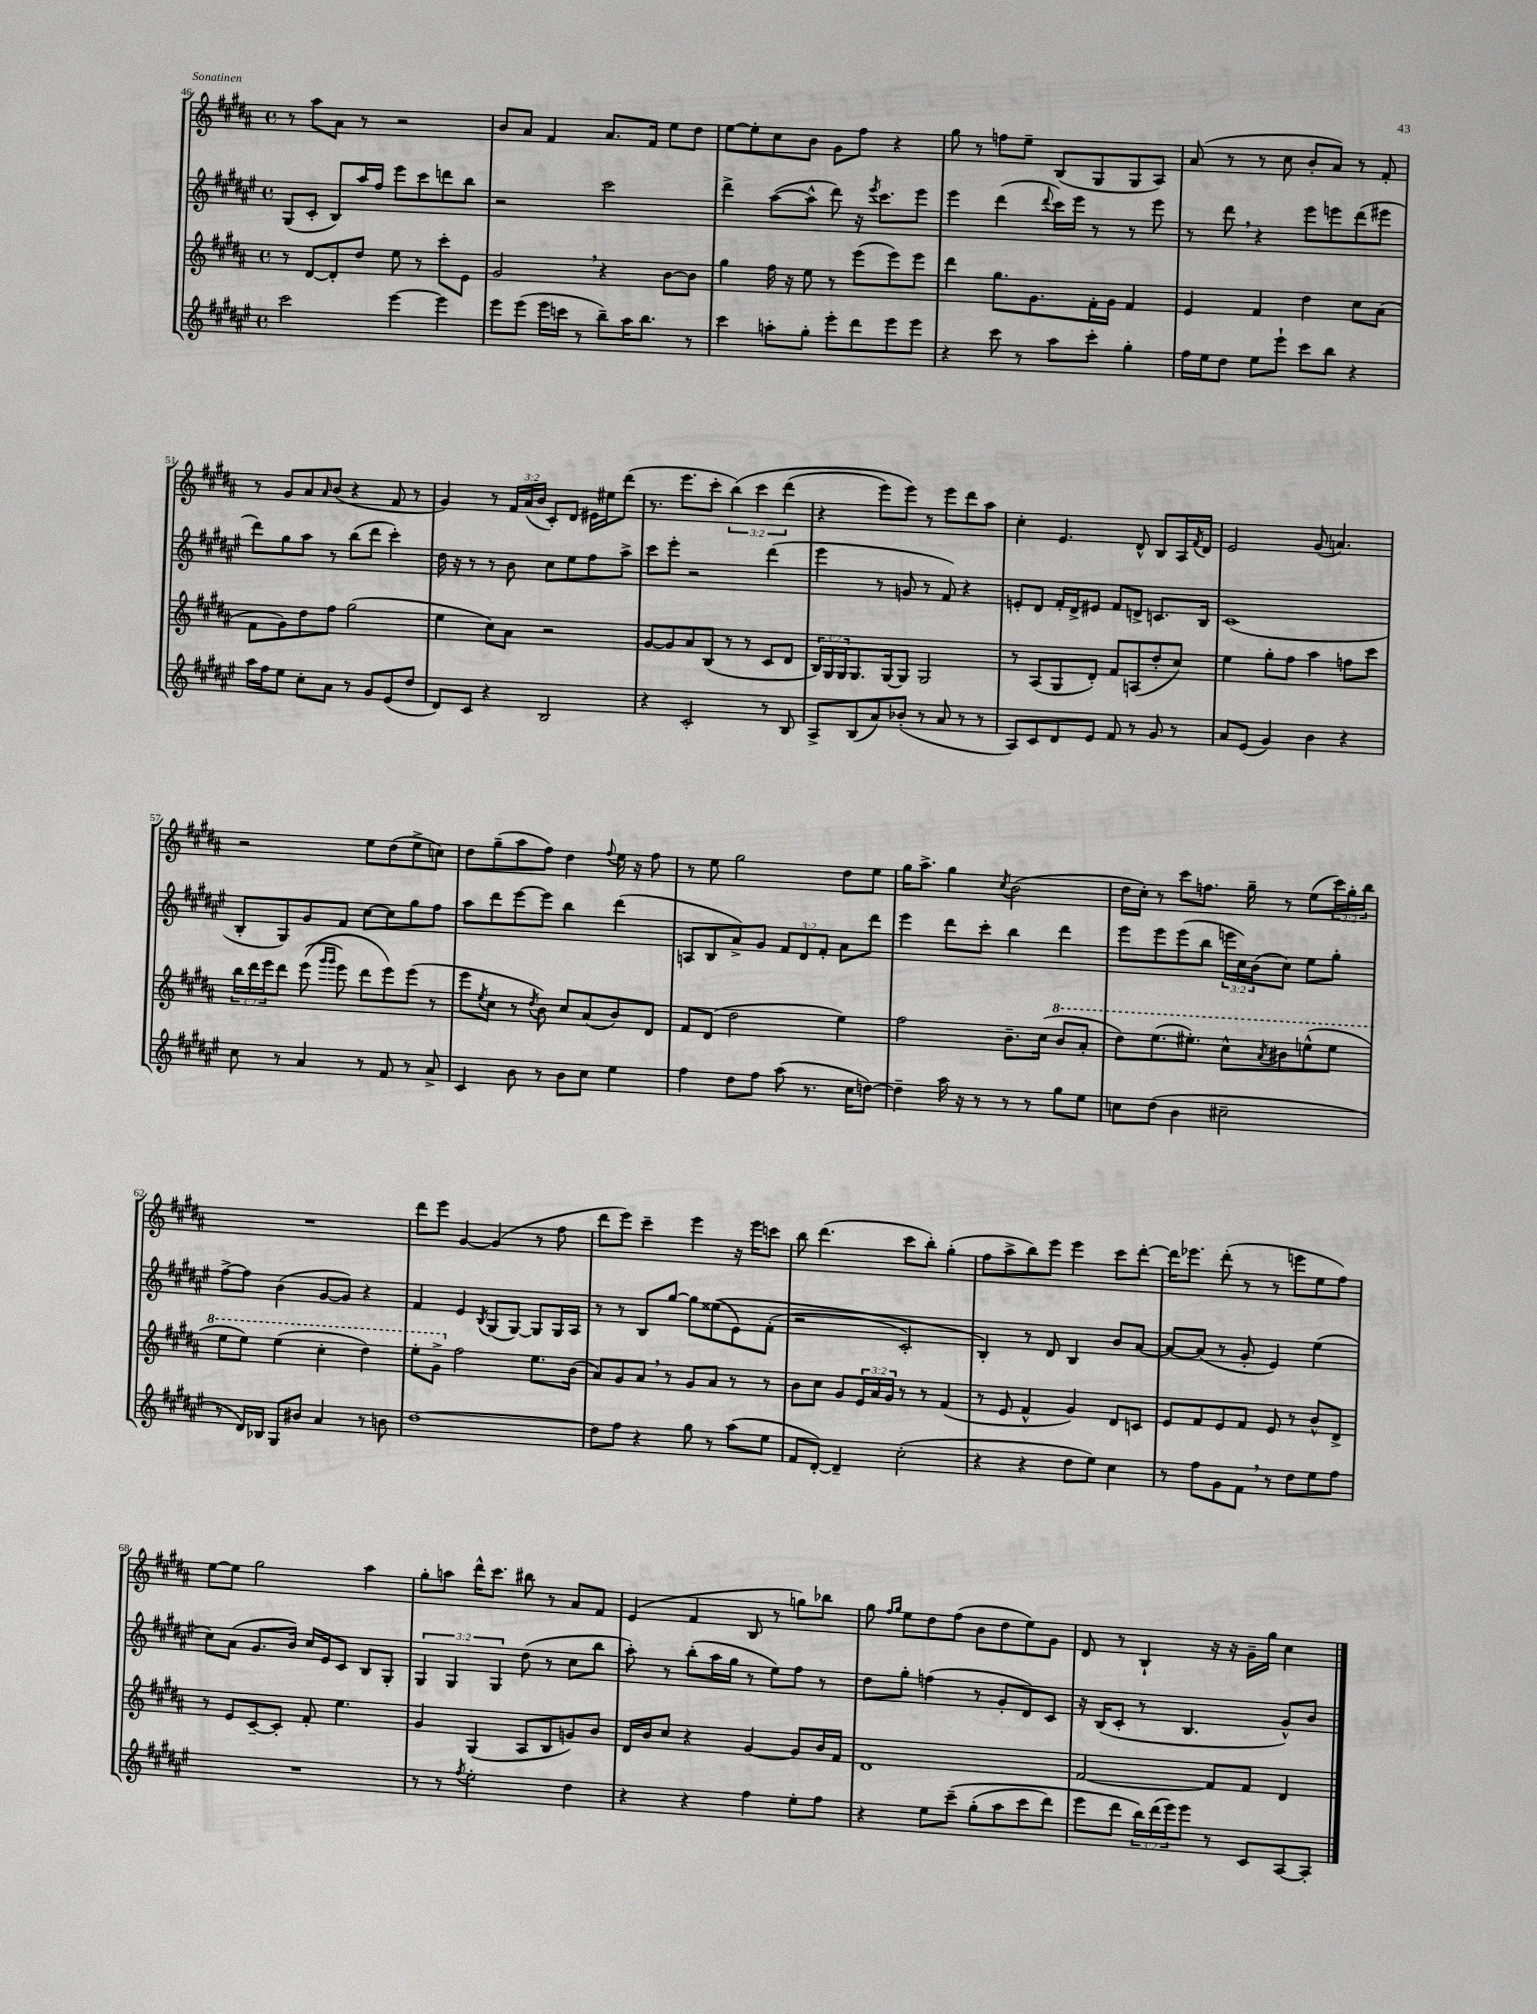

**kern	**kern	**kern	**kern
*part4	*part3	*part2	*part1
*staff4	*staff3	*staff2	*staff1
*clefG2	*clefG2	*clefG2	*clefG2
*k[f#c#g#d#a#e#]	*k[f#c#g#d#a#]	*k[f#c#g#d#a#e#]	*k[f#c#g#d#a#]
*M4/4	*M4/4	*M4/4	*M4/4
*met(c)	*met(c)	*met(c)	*met(c)
=46	=46	=46	=46
2ccc#\	8r	(8G#/L	8r
.	[8d#/L	8c#'/J	8aa#\L
.	8d#'/]	8B/L)	8a#\J
.	8dd#/J	16aa#/L	8r
.	.	16ff#/JJ	.
[4eee#\	8ee\	8eee#\L	2r
.	8r	8ccc#\	.
4eee#\]	8ccc#'\L	8dddn\	.
.	8e\J	8bb\J	.
=47	=47	=47	=47
8eee#\L	2g#,/	2r	8b/L
(8eee#\J	.	.	8a#/J
16eee#\LL	.	.	4f#/
16cccn\JJ	.	.	.
8r	.	.	.
8bb~\L)	4r	2ccc#\	8.a#/L
16aa#\K	.	.	.
8.bb\J	.	.	16f#/Jk
.	[8b\L	.	8ee\L
8r	8b\J]	.	8dd#\J
=48	=48	=48	=48
4ccc#\	4gg#\	4ddd#^\	[8ee\L
.	.	.	8ee'\]
8aan'\L	16ff#\	([8aa#\L	8cc#\
.	16r	.	.
8gg#'\J	8ee\	8aa#^^\J]	8b\J
8eee#'\L	8r	8ddd#\)	8g#\L
8ddd#\	(8eee\L	16r	8ff#\J
.	.	8qeee#/	.
.	.	8.ccc#\L	.
8eee#\	8eee\)	.	4r
8eee#\J	8eee\J	8eee#\J	.
=49	=49	=49	=49
4r	4ddd#\	4eee#\	8gg#\
.	.	.	8r
8ccc#\	8.gg#\L	(4ddd#\	8ffn\L
8r	.	.	8ee~\J
.	8.g#\	.	.
.	.	8qqddd#/	.
8aa#\L	.	16ccc#\LL)	(8B/L
.	.	16eee#\JJ	.
8ccc#'\J	16f#'\L	8r	8G#/
.	16g#\JJ	.	.
4gg#'\	4f#/	8r	8G#/
.	.	8eee#\	8A#/J)
=50	=50	=50	=50
16ff#\LL	4e/	8r	(8a#/
16ee#\J	.	.	.
8dd#\J	.	8ddd#,\	8r
8ee#\L	4f#/	4r	8r
8eee#`\J	.	.	8cc#\
8ccc#\L	4dd#\	8eee#\L	8b'/L
8bb\J	.	8eeen\	8a#/J)
4r	8cc#\L	(8ddd#\	8r
.	(8a#\J	8eee#X\J	8f#'/
!!LO:LB:g=z
=51	=51	=51	=51
16aa#\LL	8f#\L	8ddd#\L)	8r
16ff#\J	.	.	.
8ee#\J	8g#\)	8gg#\	8g#/L
8cc#'\L	8dd#\	8aa#\J	8a#/
.	.	.	16qqa#/
8a#\J	8ff#\J	8r	(8b/J
8r	(2gg#\	(8bb\L	4r
8g#/L	.	8ddd#\J	.
(8e#/	.	4ccc#'\)	8f#/
8dd#/J	.	.	8r
=52	=52	=52	=52
8d#/L)	4ee\	16dd#\	4g#/)
.	.	16r	.
8c#/J	.	8r	.
4r	8cc#\L)	8r	8r
.	8a#\J	8b\	24f#/LL
.	.	.	(24a#/
.	.	.	24b/JJ
2B/	2r	8cc#\L	8c#'/L)
.	.	8ee#\	8d#/J
.	.	8ff#\	16e#X\LL
.	.	.	16ee#X\J
.	.	8aa#^\J	(8ddd#\J
=53	=53	=53	=53
4r	[8g#/L	8ccc#\L	8.r
.	8g#/]	8eee#'\J	.
.	.	.	8.eee\L
2c#'/	8a#/	2r	.
.	(8B/J	.	8ccc#'\J
.	8r	.	(6bb\)
.	8r	.	.
.	.	.	6ccc#\
8r	8c#/L	(4ddd#\	.
.	.	.	(6ddd#\
8B/	8d#/J	.	.
=54	=54	=54	=54
8A#^/L	24B/LL)	4eee#\	4r
.	24G#/	.	.
.	24G#/J	.	.
(8B/	8.G#/	.	.
8a#/)	.	8r	8eee\L)
.	[16G#/k	.	.
(8b-X'/J	8G#/J]	8gn/	8eee\J)
8r	2G#/	8r	8r
8a#/	.	8f#/)	8eee\L
8r	.	4r	8ddd#\
8r	.	.	8aa#\J
=55	=55	=55	=55
8A#/L)	8r	8en'/L	4cc#'\
8c#/	(8A#/L	8d#/J	.
8d#/	8G#/	16f#'/LL	4.e/
.	.	16d#^/J	.
8e#/J	8d#'/J)	8e#X/J	.
8f#/	8f#/L	8f#/L	.
8r	(8An/	8dn^/J	8d#^^/
8g#/	8dd#'/	8.cn/L	8B/L
8r	8cc#/J)	.	16A#/L
.	.	.	8qf#/
.	.	16B/Jk	16d#/JJ
=56	=56	=56	=56
8a#/L	4ee\	(1c#	2e/
(8e#/J	.	.	.
4g#/)	8gg#'\L	.	.
.	8ff#\J	.	.
4b\	4aa#\	.	(8g#/
.	.	.	4.an/)
4r	8ffn\L	.	.
.	8ccc#\J	.	.
!!LO:LB:g=z
=57	=57	=57	=57
8cc#\	24bb\LL	8B'/L	2r
.	24ddd#\	.	.
.	24eee\J	.	.
8r	8ddd#\J	8G#/)	.
4a#/	((8eee\	8g#/	.
.	16qqggg#/LL	.	.
.	16qqggg#/JJ	.	.
.	8eee\)	8f#/J	.
8r	8ddd#\L	[8cc#\L	8ee\L
8f#/	8eee\)	8cc#\]	(8dd#\
8r	(8eee\J	8gg#\	8ee^\
8a#^/	8r	8ff#\J	8ccn\J)
=58	=58	=58	=58
4c#/	8eee\L	8aa#\L	8dd#\L
.	8qee/	.	.
.	8cc#\J	8ddd#\	(8gg#~\
8b\	8r	[8eee#\	8aa#\
.	8qdd#/	.	.
8r	8b\)	8eee#\J]	8ff#\J)
8b\L	8cc#/L	4bb\	4dd#\
8cc#\J	(8a#/	.	.
.	.	.	8qqff#/
4ee#\	8b/)	(4ddd#\	16ee\
.	.	.	16r
.	8d#/J	.	8ff#\
=59	=59	=59	=59
4ff#\	8f#/L	8An/L	8r
.	(8d#/J	8B/	8ee\
8dd#\L	2dd#\	8a#^/)	2gg#\
8ff#\J	.	8g#/J	.
(8aa#\	.	12f#/L	.
.	.	12d#/	.
8.r	.	.	.
.	.	12f#'/J	.
.	4ee\)	8a#\L	8dd#\L
16cc#\KL	.	.	.
[8ddn\J)	.	8ddd#\J	8ee\J
=60	=60	=60	=60
4dd~\]	2ff#\	4eee#\	16gg#\KL
.	.	.	8.aa#^\J
16aa#\	.	8ddd#\L	4gg#\
16r	.	.	.
8r	.	8ccc#'\J	.
.	.	.	8qcc#/
8r	8.b~\L	4bb\	(2b\
8r	.	.	.
.	(16cc#\Jk	.	.
*	*8va	*	*
8gg#\L	8bb/L	4ddd#\	.
8ee#\J	8aa#'/J	.	.
=61	=61	=61	=61
8ccn\L	8ddd#\L)	8eee#\L	16dd#\LL
.	.	.	16cc#'\JJ)
(8dd#\J	(8.eee\	8eee#\	8r
4b\	.	(8eee#\	8ccc#\L
.	8.eee#X'\J)	.	.
.	.	8bb\J	8.ffn\J
2cc#X~\	8ccc#^^\L	24eeen\LL	.
.	.	24cc#\)	.
.	.	.	16gg#~\
.	.	(24b\J	.
.	8qaa#/	.	.
.	8bb#X\	8cc#\J)	8r
.	(8eeen^^\	8ee#\L	(8ee\L
.	8eee\J	8gg#'\J	24ccc#\L)
.	.	.	24gg#'\
.	.	.	24bb\JJ
!!LO:LB:g=z
=62	=62	=62	=62
8r	8eee\L	[8ff#^\L	1r
16d#/LL)	8eee\J)	8ff#\J]	.
16B-X/JJ	.	.	.
8G#/L	(4eee\	(4b\	.
8b#X/J	.	.	.
4a#/	4ccc#'\	[8g#/L	.
.	.	8g#/J])	.
8r	4ddd#\)	4r	.
8bn\	.	.	.
=63	=63	=63	=63
[1dd#	8eee'\L	4f#/	8ddd#\L
.	8gg#^\J	.	8eee\J
*	*X8va	*	*
.	2ff#\	4e#/	[4g#/
.	.	8qB/	.
.	.	(8G#/L	(4g#/]
.	.	[8G#/J)	.
.	8.ee\L	8G#/L]	8r
.	.	16G#/L	8ff#\
.	(16b\Jk	16A#/JJ	.
=64	=64	=64	=64
8dd#\L]	8a#/L)	8r	8ddd#\L
8ff#\J	8g#/	8r	8eee\J)
4r	8a#,/J	8B/L	4ccc#~\
.	8r	[8gg#/J	.
8gg#\	8g#/L	8gg#\L]	4eee\
8r	8a#/J	((8ee##X\	.
(8aa#\L	8r	8e#\)	16r
.	.	.	16eee\KL
8ee#\J	8r	(8f#'\J	8cccn\J
=65	=65	=65	=65
8f#/L	8b\L	2r	8bb\
[8d#'/J)	8cc#\J	.	(4.ddd#\
4d#~/]	8g#/L	.	.
.	24e/L	.	.
.	24a#/	.	.
.	24g#/JJ	.	.
(2cc#'\	8r	2c#'/)	8ccc#\L
.	8r	.	8bb'\J)
.	(4f#/	.	(4gg#'\
=66	=66	=66	=66
4r	8r	4B'/)	8ff#\L
.	8e/	.	8aa#^\
4r	4f#^^/	8r	8bb\)
.	.	8d#/	8eee\J
8dd#\L	4g#/)	4B/	4eee\
8ee#\J)	.	.	.
4cc#\	8d#/L	8b/L	8ccc#\L
.	8cn/J	[8a#/J	[8ddd#'\J
=67	=67	=67	=67
8r	8e/L	8a#/L_	16ddd#\KL]
.	.	.	8.eee-X\J
8ff#\L	8f#/	(8a#/J]	.
8g#\	8e/	8r	(8ddd#'\
8f#,\J	8f#/J	8g#'/	8r
8r	8e/	4e#/)	8r
8dd#\L	8r	.	8eeen\L
8ee#\	8b^^/L	(4ee#\	8ee\
8ff#\J	8d#^/J	.	8ff#\J)
!!LO:LB:g=z
=68	=68	=68	=68
1r	8r	8cc#\L)	[8ee\L
.	8e/L	(8a#\J	8ee\J]
.	[8c#~/	8.g#/L	2gg#\
.	8c#'/J]	.	.
.	.	16b/Jk)	.
.	8f#'/	16cc#/LL	.
.	.	16e#/J	.
.	4.ee\	8c#/J	.
.	.	8B/L	4aa#\
.	.	8G#'/J	.
=69	=69	=69	=69
8r	4g#/	6G#/	8gg#'\L
8r	.	.	8aan\J
.	.	6G#/	.
8qff#/	.	.	.
2ee#'\	(4G#/	.	16ddd#^^\KL
.	.	.	8.ccc#\J
.	.	6G#/	.
.	8A#/L	(8dd#\	8bb#X\
.	8B/	8r	8r
4dd#\	8gn/)	8cc#\L	8a#/L
.	8b/J	8bb\J	8f#/J
=70	=70	=70	=70
4r	16d#/LL	8aa#'\)	(4e/
.	16b/J	.	.
.	8cc#/J	8r	.
4r	4r	(8bb'\L	4f#/
.	.	16aa#\L	.
.	.	16gg#\JJ	.
4ff#\	[4g#/	8r	8B/
.	.	8ee#\L)	8r
8ee#'\L	8g#/L]	8ff#\J	8ggn\L)
8ff#\J	16b/L	8r	8bb-X\J
.	16f#/JJ	.	.
=71	=71	=71	=71
4r	1d#	8dd#\L	8gg#\
.	.	.	16qqff#/LL
.	.	.	16qqgg#/JJ
.	.	8gg#'\J	8ee\L
8ee#\L	.	(4ffn\	8dd#\
(8ccc#~\J	.	.	(8ff#\J
(8gg#'\L	.	8r	8b\L
8aa#\	.	8g#'/L	8dd#\
8ccc#\	.	8d#/)	8ee\)
8ddd#\J)	.	8c#/J	8g#\J
=72	=72	=72	=72
8eee#\L	[2f#/	16r	8d#/
.	.	(16B/KL	.
8ddd#\J	.	8c#'/J	8r
24bb\LL)	.	8r	4B`/
(24ddd#\	.	.	.
24eee#\J)	.	.	.
8eee#\J	.	4.B/	.
8r	8f#/L]	.	16r
.	.	.	16r
8c#/L	8f#/J	.	16g#~\LL
.	.	.	16gg#\JJ
[8A#/	4d#/	8g#^^/L)	4cc#\
8A#'/J]	.	8b/J	.
==	==	==	==
*-	*-	*-	*-
